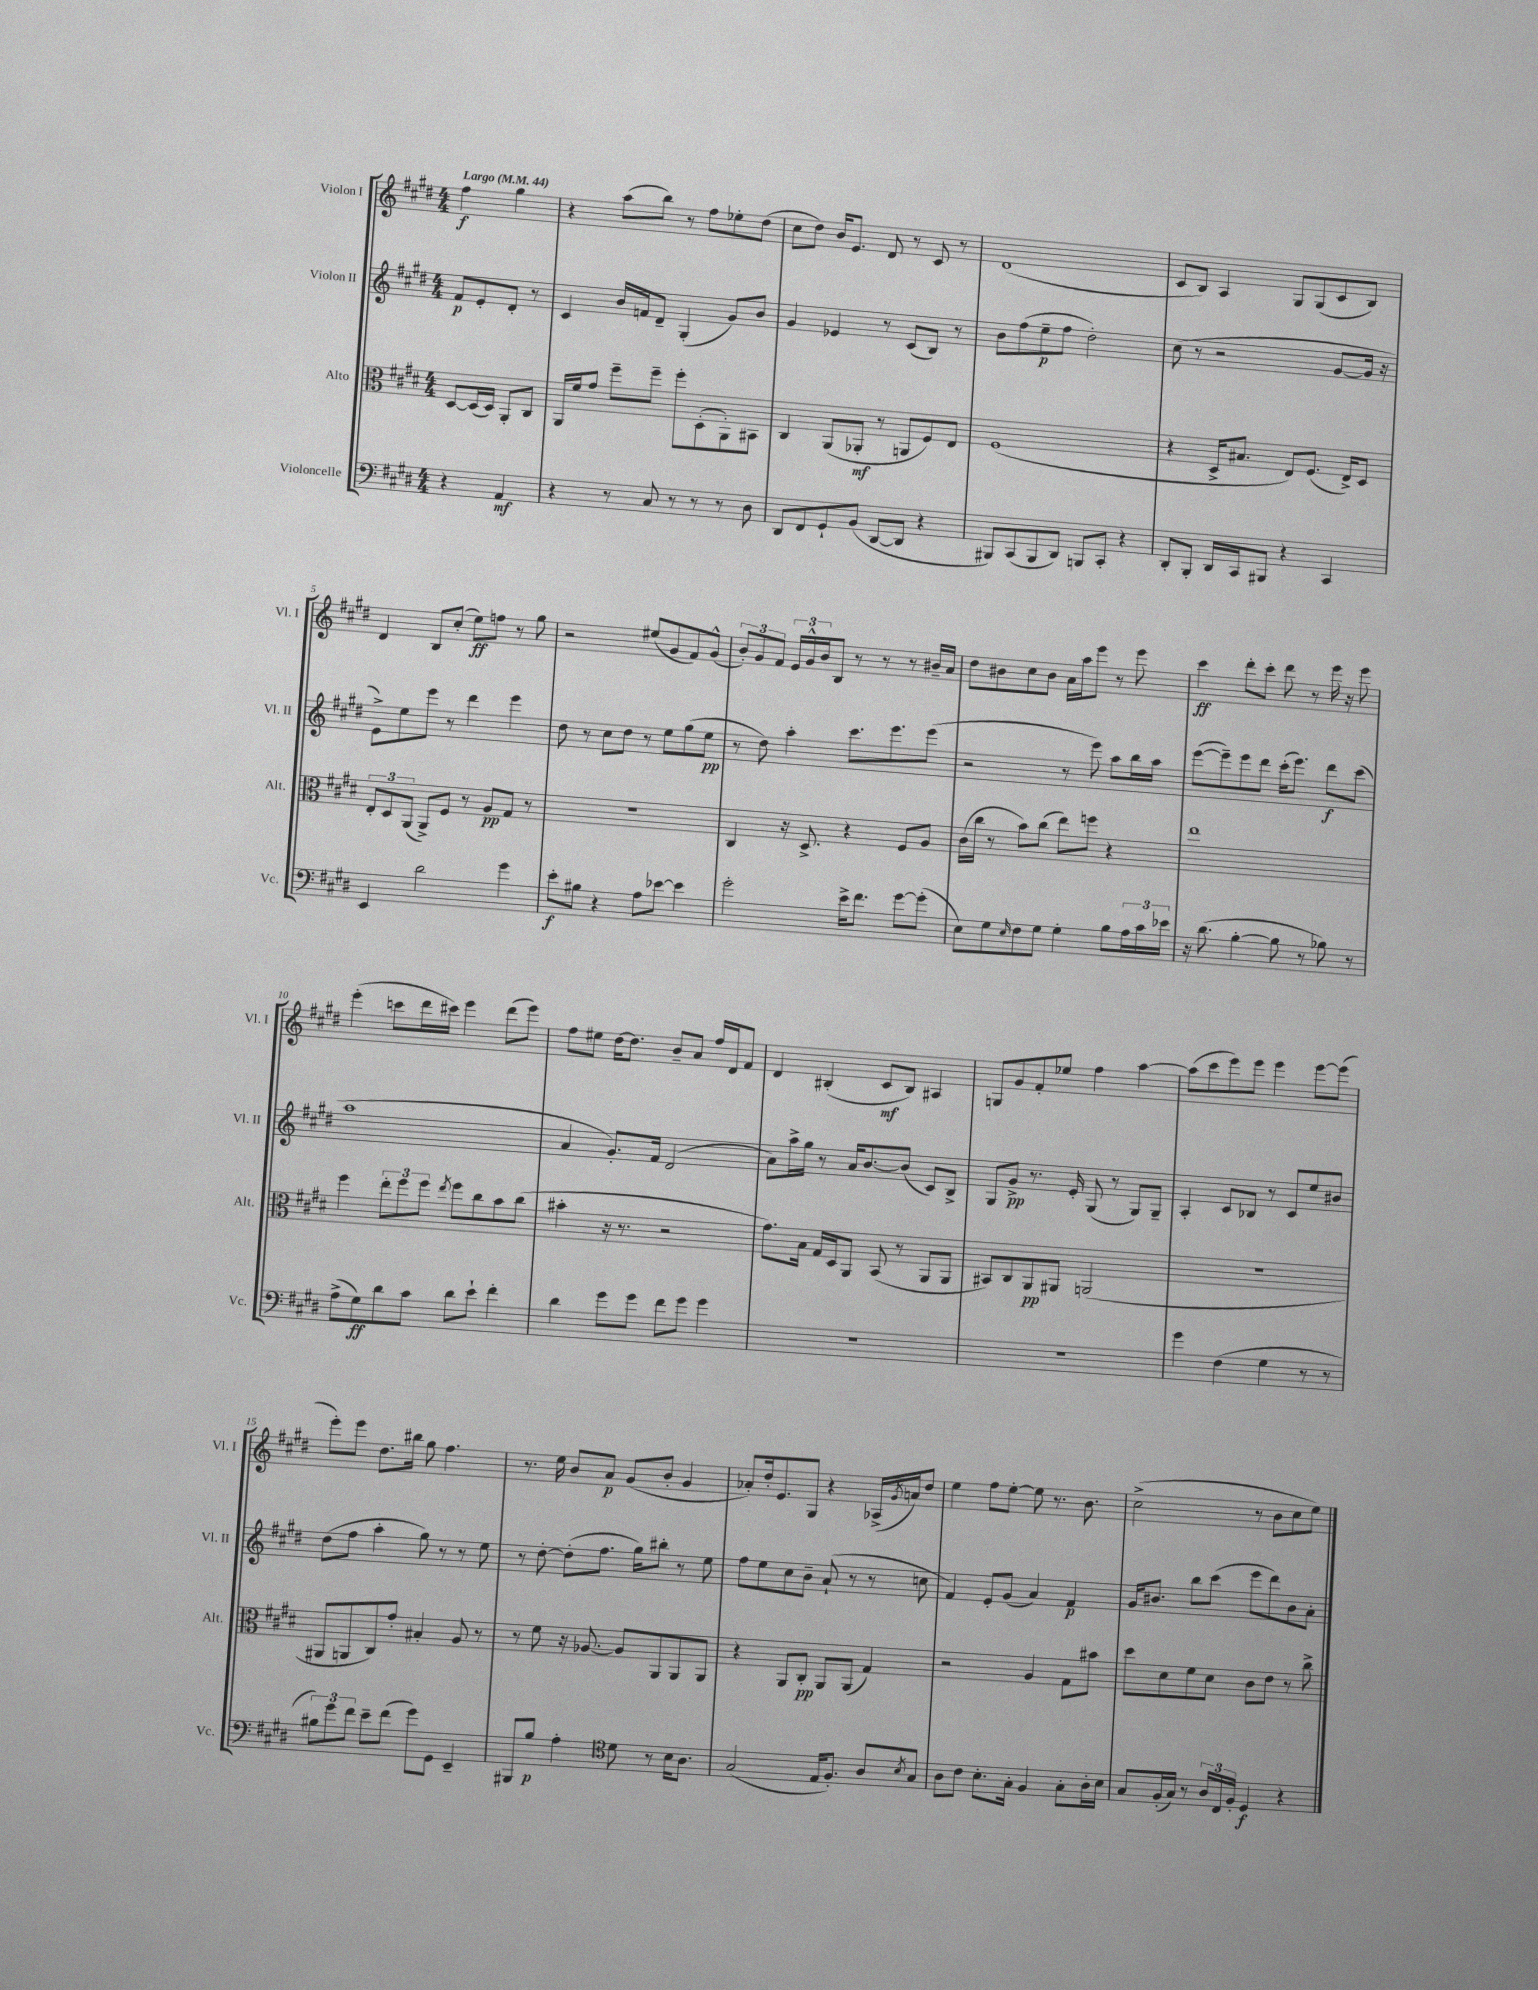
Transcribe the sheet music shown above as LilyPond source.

<<
\new StaffGroup <<
\new Staff = "s0" \with { instrumentName = "Violon I" shortInstrumentName = "Vl. I" } {
    \clef treble \key e \major \numericTimeSignature \time 4/4 \partial 2 \tempo "Largo" 4 = 44
    fis''4\f gis''4 |
    r4 a''8( b''8) r8 fis''8 ees''8-. dis''8( |
    cis''8 dis''8) b'16 e'8. dis'8 r8 cis'8 r8 |
    dis'1( |
    cis'8 b8) a4 gis8 gis8( cis'8 b8) |
    dis'4 b8 cis''8-.( e''8\ff) f''8 r8 gis''8 |
    r2 eis''8( gis'8 fis'8) gis'8-^( |
    \tuplet 3/2 { b'8-.) gis'8 fis'8 } \tuplet 3/2 { e'16 gis'16-^ b'16 } b8 r8 r8 r8 bis'16-- a'16 |
    dis''8 bis'8 cis''8 bis'8 a'16 a''16 e'''8 r8 e'''8 |
    cis'''4\ff dis'''8-. cis'''8-. dis'''8 r8 e'''16 r16 e'''8 |
    e'''4-.( c'''8 dis'''16 cis'''16) e'''4 dis'''8( e'''8) |
    fis''8 eis''8 dis''16~ dis''8. b'8-- a'8 fis''16 dis'16 fis'8 |
    dis'4 bis4-.( cis'8\mf bis8) ais4 |
    g8 gis'8 fis'8-. ees''8 fis''4 a''4~ |
    a''8( cis'''8 e'''8) e'''8 e'''4 e'''8~ e'''8( |
    e'''8-.) e'''8 dis''8. bis''16 gis''8 fis''4. |
    r8. e''16 b'8 a'8\p gis'8( b'8-. gis'4 |
    aes'8-.) dis''16-. e'8. gis8 r4 aes16->( \acciaccatura { gis'8 } a'16) dis''8 |
    e''4 fis''8 e''8~-. e''8 r8. b'8. |
    cis''2->( r8 b'8 cis''8 e''8) \bar "|." |
}
\new Staff = "s1" \with { instrumentName = "Violon II" shortInstrumentName = "Vl. II" } {
    \clef treble \key e \major \numericTimeSignature \time 4/4 \partial 2
    fis'8\p e'8-. dis'8-. r8 |
    cis'4 b'16 f'16 dis'8-- gis4-.( gis'8) b'8 |
    gis'4 ees'4 r8 cis'8( b8) r8 |
    b'8 fis''8( e''8--\p fis''8 dis''2-.) |
    cis''8( r8 r2 gis'8~ gis'16 r16 |
    e'8->) e''8 e'''8 r8 dis'''4 e'''4 |
    dis''8 r8 cis''8 dis''8 r8 e''8 gis''8( e''8\pp |
    r8 dis''8) a''4-. cis'''8. e'''8. e'''8( |
    r2 r8 e'''8) a''8 b''16 a''16 |
    e'''8~( e'''8--) e'''8 dis'''8 cis'''16-.( e'''8.) dis'''8\f cis'''8( |
    a''1 |
    a'4 gis'8.-.) fis'16 dis'2( |
    a'8) a''16-> gis''16 r8 a'16 b'8.~ b'8( cis'8) b8-> |
    gis8 gis'8->\pp r8. e'16-. gis8( r8 gis8) gis8-- |
    a4-. cis'8 bes8 r8 cis'8 e''8 bis'8 |
    dis''8( fis''8 a''4-. gis''8) r8 r8 e''8 |
    r8 dis''8~-. dis''8-.( fis''8. gis''16) bis''8-. r8 e''8 |
    fis''8 e''8 cis''8 b'8-- a'8-!( r8 r8 c''8 |
    fis'4) e'8-. gis'8( a'4) fis'4\p |
    gis'16 bis'8. b''8 cis'''8( e'''8 dis'''8) bis'8 a'8-. \bar "|." |
}
\new Staff = "s2" \with { instrumentName = "Alto" shortInstrumentName = "Alt." } {
    \clef alto \key e \major \numericTimeSignature \time 4/4 \partial 2
    dis8~ dis16( dis16) a,8-. cis8 |
    a,16 fis'16 gis'8 fis''8-- fis''8-- fis''8-. dis8-.( a,8-.) bis,8 |
    cis4 a,8( aes,8-.\mf r8 a,8 fis8) e8 |
    fis1( |
    r4 dis16-> bis8. e8) fis8.( e16->) dis8 |
    \tuplet 3/2 { e8-. dis8 a,8( } a,8->) fis8 r8 a8\pp gis8 r8 |
    R1 |
    cis4 r16 dis8.-> r4 fis8 a8 |
    cis'16( cis''16 r8 b'8) cis''8( e''8) f''8 r4 |
    e''1 |
    fis''4 \tuplet 3/2 { e''8-. fis''8 fis''8 } \acciaccatura { e''8 } fis''8 cis''8 b'8 cis''8( |
    bis'4-. r16 r8. r2 |
    gis'8.) b16 gis16 dis16 a,8 b,8( r8 a,8 a,8 |
    bis,8) cis8 a,8\pp ais,8 a,2( |
    r1 |
    ais,8 a,8 cis8) gis'8-. bis4-. a8 r8 |
    r8 fis'8 r16 aes8.~ aes8 a,8 a,8 a,8 |
    r4 a,8 cis8-.\pp a,8 a,8( gis4) |
    r2 a4 gis8 bis'8 |
    dis''8 dis'8 fis'8 dis'8 cis'8 e'8 r8 cis''8-> \bar "|." |
}
\new Staff = "s3" \with { instrumentName = "Violoncelle" shortInstrumentName = "Vc." } {
    \clef bass \key e \major \numericTimeSignature \time 4/4 \partial 2
    r4 a,4\mf |
    r4 r8 cis8 r8 r8 r8 dis8 |
    dis,8 fis,8 gis,8-! b,8( dis,8~ dis,8 r4 |
    bis,,8) cis,8( bis,,8 dis,8) b,,8 cis,8-. r4 |
    dis,8-. b,,8-. dis,16 cis,16 bis,,8 r4 cis,4 |
    e,4 dis'2 gis'4 |
    e'8-.\f bis8 r4 a8 ees'8~ ees'4 |
    gis'2-. e'16-> fis'8. gis'8~ gis'8-.( |
    e8) gis8 \grace { e16 } fis8 gis8 gis4-. b8 \tuplet 3/2 { a16 cis'16 ees'16 } |
    r16 dis'8.( b4~-. b8 r8 bes8) r8 |
    a8->( gis8\ff) dis'8 cis'8 dis'8 e'8-! fis'4-. |
    dis'4 gis'8 gis'8 fis'8 gis'8 gis'4 |
    r1 |
    R1 |
    gis'4 fis4( gis4 r8 r8 |
    \tuplet 3/2 { bis8) gis'8 fis'8 } e'8-- fis'8( gis'8) gis,8 e,4-- |
    bis,,8 b8\p a4-. \clef tenor dis'8 r8 b16 a8. |
    gis2( e16 fis8.-.) a8 \acciaccatura { b8 } gis8 |
    a8 cis'8 b8.-. gis16-. fis4 gis8-. a16-. b16 |
    gis8 fis16-.( gis16) r8 \tuplet 3/2 { a16 cis16 fis16-. } dis4\f r4 \bar "|." |
}
>>
>>
